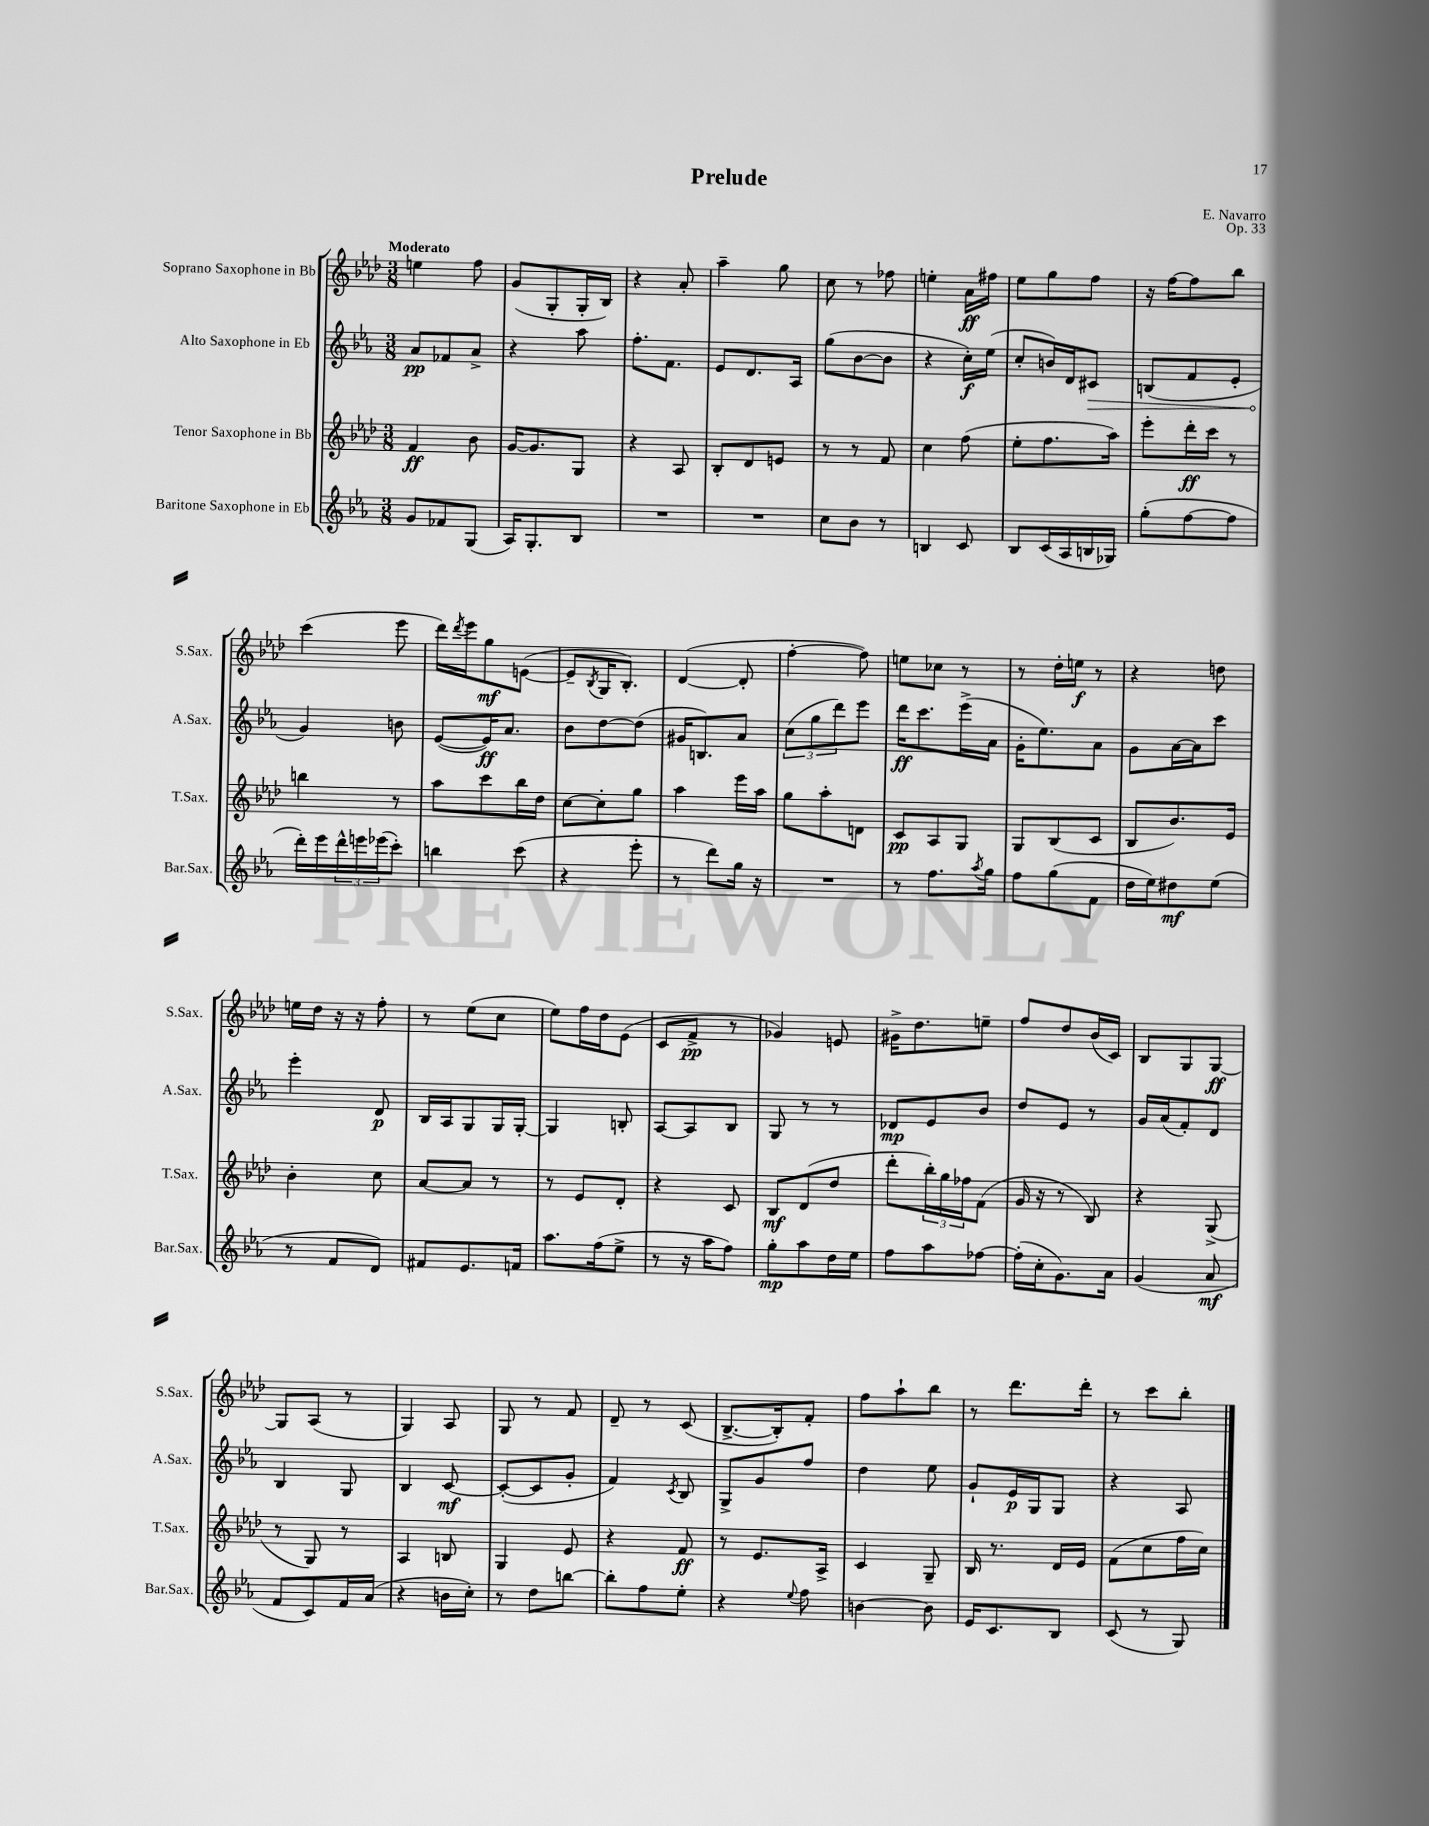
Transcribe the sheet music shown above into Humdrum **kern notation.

**kern	**kern	**kern	**kern
*staff4	*staff3	*staff2	*staff1
*clefG2	*clefG2	*clefG2	*clefG2
*k[b-e-a-]	*k[b-e-a-d-]	*k[b-e-a-]	*k[b-e-a-d-]
*M3/8	*M3/8	*M3/8	*M3/8
8g	4f	8a-	4ee
8f-	.	8f-	.
(8G	8b-	8a-^	8ff
=	=	=	=
16A-)	[16g	4r	(8g
8.G'	8.g]	.	.
.	.	.	8G'
8B-	8G	8aa-	16G'
.	.	.	16B-)
=	=	=	=
4.r	4r	8.ff'	4r
.	.	8.f	.
.	8A-	.	8a-'
=	=	=	=
4.r	8B-'	8e-	4aa-~
.	8d-	8.d	.
.	8e	.	8gg
.	.	16A-	.
=	=	=	=
8cc	8r	(8gg	8cc
8b-	8r	[8b-	8r
8r	8f	8b-]	8ff-
=	=	=	=
4B	4cc	4r	4ee'
8c	(8ff	16cc')	16a-
.	.	(16ee-	16ff#
=	=	=	=
8B-	8ee-'	8cc'	8ee-
(16c	8.ff	16b)	8gg
16A-	.	16d	.
16B	.	8c#	8ff
16G-)	16aa-)	.	.
=	=	=	=
(8gg'	8eee-'	(8B	16r
.	.	.	[16ff
[8ff	16ddd-'	8f	8ff]
.	16ccc	.	.
8ff]	8r	8e-'	8bb-
=	=	=	=
16ddd')	4bb	4g)	(4ccc
16eee-	.	.	.
24ddd^^	.	.	.
24eee	.	.	.
(24eee-	.	.	.
8ccc')	8r	8b	8eee-
=	=	=	=
4bb	8aa-	([8e-	16ddd-)
.	.	.	8qddd-
.	.	.	16eee-
.	8ccc	16e-])	8gg
.	.	8.a-	.
(8ccc	16bb-	.	([8e
.	16dd-	.	.
=	=	=	=
4r	[8cc	8b-	8e~]
.	.	.	8qB-
.	8cc']	[8dd	16G
.	.	.	8.B-')
8eee-'	8gg	(8dd]	.
=	=	=	=
8r	4aa-	16g#	([4d-
.	.	8.B)	.
8ddd)	.	.	.
16gg	16eee-	8a-	8d-']
16r	16aa-	.	.
=	=	=	=
4.r	8gg	(12cc	[4ff'
.	.	12gg	.
.	8aa-'	.	.
.	.	12ddd)	.
.	8d	8eee-	8ff])
=	=	=	=
8r	8c	16ddd	8ee
.	.	8.ccc	.
8.ff	8A-	.	8cc-
.	8G	(16eee-^	8r
8qaa-	.	.	.
16gg	.	16a-	.
=	=	=	=
8ff	8G	16g'	8r
.	.	8.ee-)	.
(8gg	(8B-	.	16dd-'
.	.	.	16ee
8f	8c	8a-	8r
=	=	=	=
16dd	8B-	8g	4r
16ee-)	.	.	.
8dd#	8.b-)	[16a-	.
.	.	16a-]	.
(8ee-	.	8ccc	8dd
.	16e-	.	.
=	=	=	=
8r	4b-'	4eee-'	16ee
.	.	.	16dd-
8f	.	.	16r
.	.	.	16r
8d)	8cc	8d	8ff'
=	=	=	=
8f#	[8a-	16B-	8r
.	.	16A-	.
8.e-	8a-]	8G	(8ee-
.	8r	16G	8cc
16f	.	[16G'	.
=	=	=	=
8.aa-	8r	4G]	8ee-)
.	8e-	.	16ff
(16ff	.	.	16dd-
8ee-^	8d-'	8B'	(8e-
=	=	=	=
8r	4r	[8A-	8c
16r	.	8A-]	8f^
16aa-	.	.	.
8ff)	8c	8B-	8r
=	=	=	=
8gg'	8B-	8G	4g-)
8aa-	(8d-	8r	.
16dd	8dd-	8r	8e
16ee-	.	.	.
=	=	=	=
8ff	8ddd-'	8d-	16g#^
.	.	.	8.dd-
8aa-	24bb-')	8e-	.
.	24gg	.	.
.	24ff-	.	.
[8ff-	(8f	8b-	8ee~
=	=	=	=
(16ff-']	16g	8dd	8ff
16cc'	16r	.	.
8.g)	8r	8e-	8dd-
.	8B-)	8r	(16b-
16a-	.	.	16c)
=	=	=	=
(4g	4r	16g	8B-
.	.	(16a-	.
.	.	8f')	8G
8a-	(8G^	8d	[8G
=	=	=	=
8f	8r	4B-	8G]
8c)	8G)	.	(8A-
16f	8r	8G	8r
(16a-	.	.	.
=	=	=	=
4r	4A-	4B-	4G)
16b	8B	[8c	8A-
16cc')	.	.	.
=	=	=	=
8r	4G	(8c'_	8G
8dd	.	8c]	8r
[8bb	8e-	8g'	8f
=	=	=	=
8bb']	4r	4f)	8d-~
8ff	.	.	8r
.	.	8qc	.
8ee-'	8f	8B-	(8c
=	=	=	=
4r	8r	8G^	[8.B-^
.	8.e-	8g	.
.	.	.	16B-'])
8qqee-	.	.	.
8ff	.	8ff	8f'
.	16A-^	.	.
=	=	=	=
[4b	4c	4dd	8ff
.	.	.	8aa-`
8b]	8G~	8ee-	8bb-
=	=	=	=
16e-	16B-	8g`	8r
8.c	8.r	.	.
.	.	16e-	8.ddd-
.	.	16G	.
8B-	16d-	8G	.
.	16e-	.	16ddd-'
=	=	=	=
(8c	(8f	4r	8r
8r	8cc	.	8ccc
8G)	16ff	8A-	8bb-'
.	16cc)	.	.
==	==	==	==
*-	*-	*-	*-
